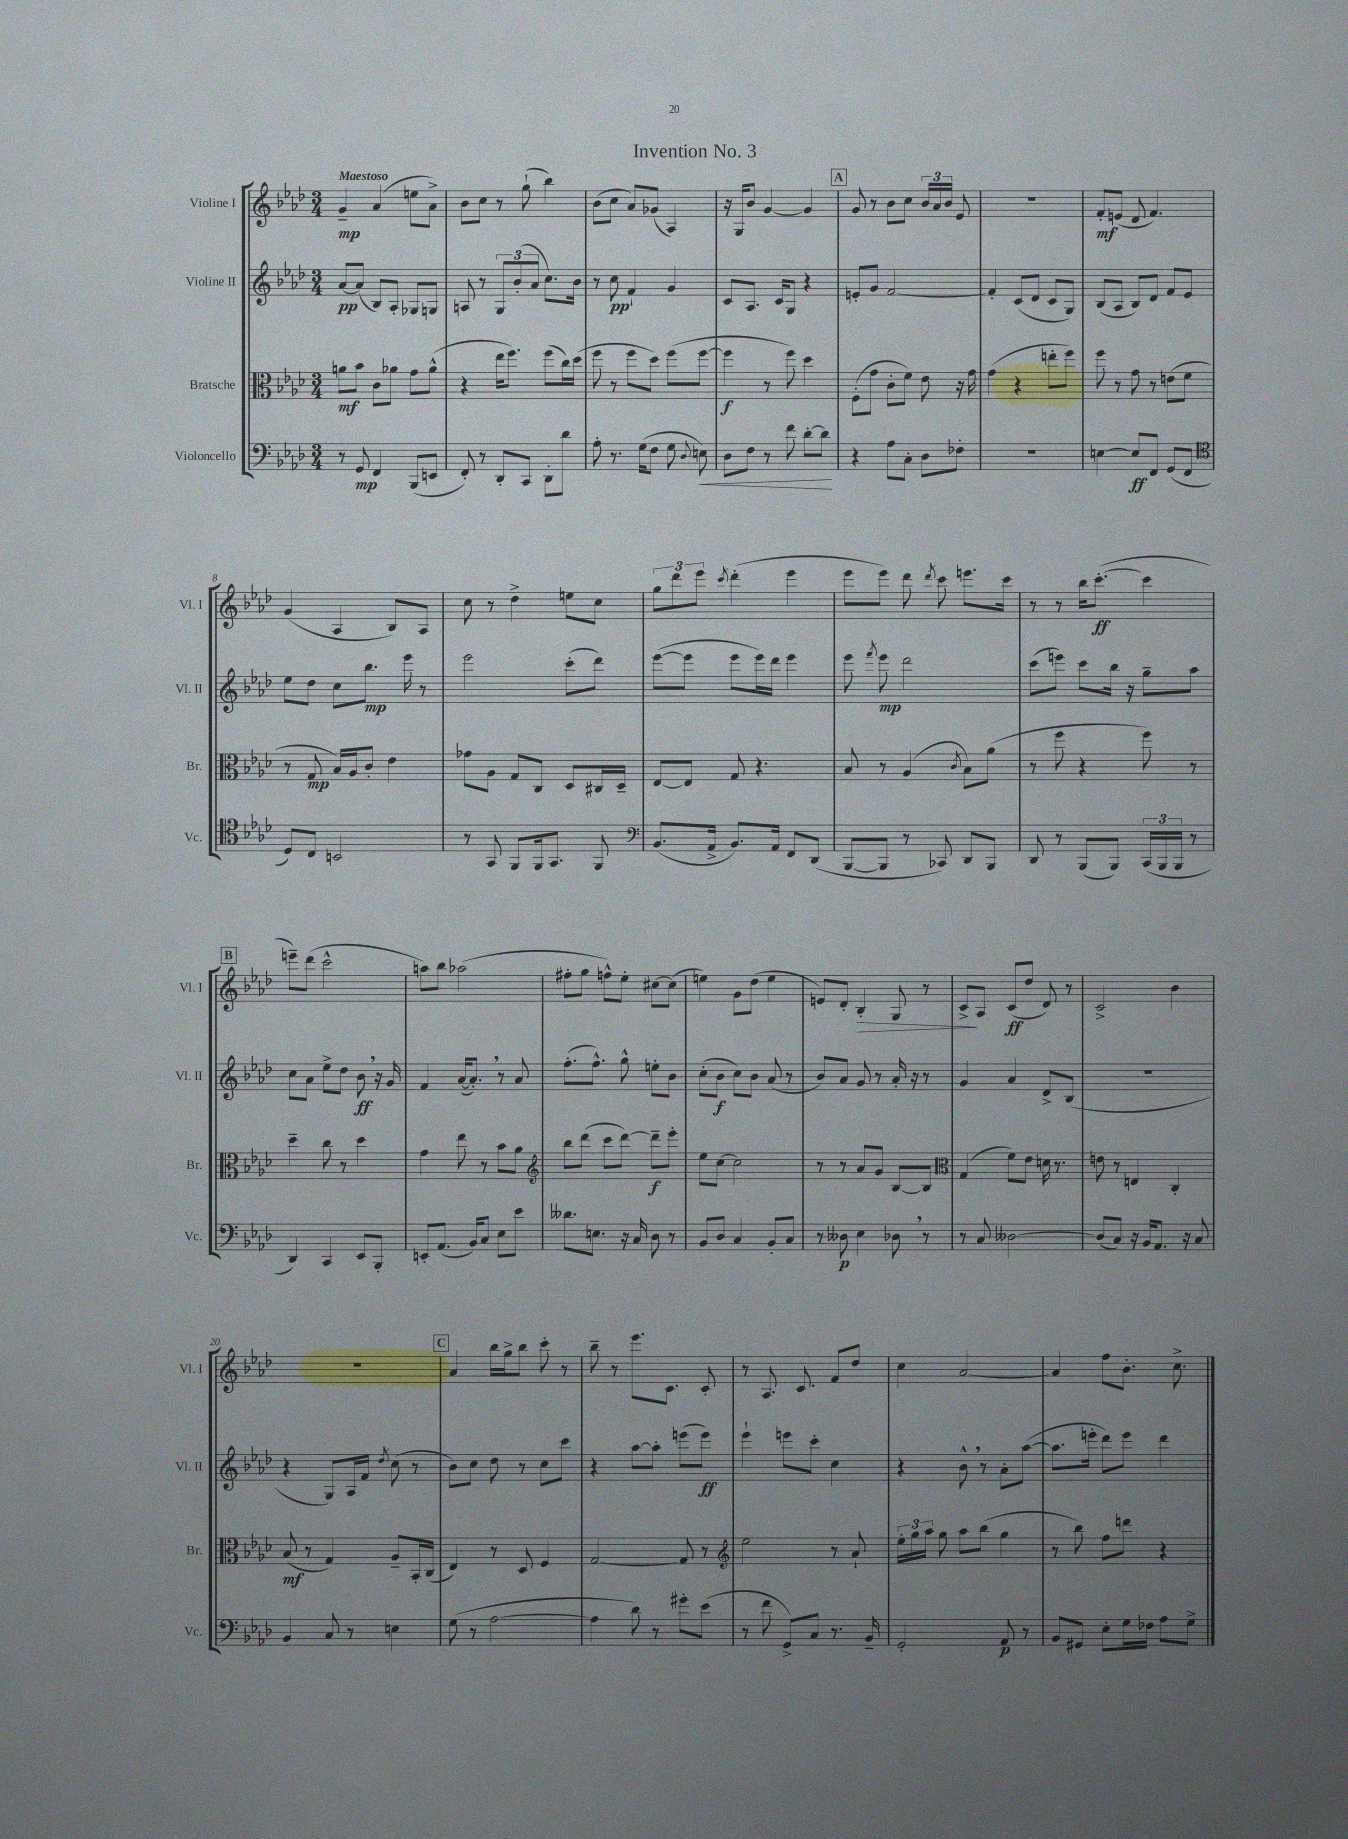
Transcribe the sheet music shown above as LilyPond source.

\header { title = "Invention No. 3" }
<<
\new StaffGroup <<
\new Staff = "s0" \with { instrumentName = "Violine I" shortInstrumentName = "Vl. I" } {
    \clef treble \key aes \major \numericTimeSignature \time 3/4 \tempo "Maestoso"
    \autoBeamOff g'4--\mp aes'4( e''8[ aes'8]->) |
    bes'8[ c''8] r8 g''8-!( bes''4) |
    bes'8[( c''8] aes'8[) ges'8]( aes4) |
    r16 g16[ bes'8] g'4~ g'4 |
    \mark \markup { \box "A" } g'8 r8 bes'8[ c''8] \tuplet 3/2 { bes'16[ aes'16 bes'16] } ees'8 |
    R2. |
    f'8[-.\mf e'8]( des'8 f'4.) |
    g'4( aes4 bes8[) aes8] |
    c''8 r8 des''4-> e''8[ c''8] |
    \tuplet 3/2 { g''8[ des'''8 ees'''8] } \acciaccatura { c'''8 } des'''4-.( ees'''4 |
    ees'''8[ ees'''8]) des'''8 \acciaccatura { des'''8 } c'''8 e'''8.[ c'''16] |
    r8 r8 bes''16[ c'''8.]~-.\ff( c'''4 |
    \mark \markup { \box "B" } e'''8[--) des'''8]( c'''2-^ |
    a''8[) bes''8] aes''2( |
    fis''8[-. g''8] f''8[-^) ees''8]-. cis''8[~ cis''8]( |
    e''4) g'8[ des''8]( e''4 |
    e'8[) des'8]-. bes4-.\> g8 r8 |
    c'8[->\! aes8] c'8[\ff( des''8] des'8) r8 |
    c'2-> bes'4 |
    R2. |
    \mark \markup { \box "C" } aes'4 bes''16[ g''16-> bes''8] c'''8-. r8 |
    bes''8-- r8 ees'''8.[ c'8.] c'8-. |
    r8 aes8. c'8. f'8[ des''8] |
    c''4 aes'2~ |
    aes'4 f''8[ bes'8.]-. c''8.-> \bar "|." |
}
\new Staff = "s1" \with { instrumentName = "Violine II" shortInstrumentName = "Vl. II" } {
    \clef treble \key aes \major \numericTimeSignature \time 3/4
    \autoBeamOff aes'8[~\pp aes'8]( bes8[) aes8]-. ges8[ g8] |
    a8 r8 \tuplet 3/2 { g8[ bes'8-.( aes'8] } c''8.[) bes'16] |
    r8 c''8\pp f'4-! g'4 |
    c'8[ aes8.] c'16[ g8] r4 |
    \mark \markup { \box "A" } e'8[-. g'8] f'2~ |
    f'4-. c'8[( des'8] c'8[ g8]) |
    bes8[( aes8] bes8[) des'8] f'8[ ees'8] |
    ees''8[ des''8] c''8[ bes''8.]\mp ees'''16 r8 |
    ees'''2 c'''8[-.( des'''8]) |
    ees'''8[~( ees'''8] ees'''8[ ees'''16) des'''16] ees'''4 |
    ees'''8 \acciaccatura { f'''8 } ees'''8\mp des'''2 |
    c'''8[( e'''8]) c'''8[ bes''16] r16 g''8[-- aes''8] |
    \mark \markup { \box "B" } c''8[ aes'8] ees''8[-> des''8] bes'8\ff \breathe r16 g'16 |
    f'4 aes'16[~( aes'8.]-.) \breathe r8 aes'8 |
    f''8.[-.( f''8.]-^) g''8-^ e''8[-. bes'8] |
    c''8[-.( bes'8]\f c''8[) bes'8] aes'8( r8 |
    bes'8[) aes'8] g'8 r8 aes'16-. r16 r8 |
    g'4 aes'4 des'8[-> bes8]( |
    R2. |
    r4 g8[) aes16 f'16] \acciaccatura { des''8 } c''8( r8 |
    \mark \markup { \box "C" } bes'8[) c''8] des''8 r8 c''8[ c'''8] |
    r4 aes''8[~ aes''8]-. e'''8[( e'''8]\ff) |
    ees'''4-! e'''8[ c'''8]-. c''4 |
    r4 bes'8-^ \breathe r8 aes'8[-. aes''8]~( |
    aes''8.[ e'''16]-. des'''8[) e'''8] des'''4 \bar "|." |
}
\new Staff = "s2" \with { instrumentName = "Bratsche" shortInstrumentName = "Br." } {
    \clef alto \key aes \major \numericTimeSignature \time 3/4
    \autoBeamOff a'8[\mf bes'8] c'8[ aes'8] g'8[ aes'8]-^( |
    r4 ees''16[ f''8.]) f''8[( c''16) des''16]( |
    f''8 r8 f''8[ des''8]) f''8[( f''8]~ |
    f''4\f r8 f''8) des''4 |
    \mark \markup { \box "A" } f8[-.( g'8] c'8[-. f'8]) ees'8 r16 g'16 |
    g'4( r4 e''8[-. f''8]) |
    f''8 r8 g'8 r8 e'8[( f'8] |
    r8 g8\mp bes16[) aes16 c'8]-. ees'4 |
    ges'8[ aes8] g8[ c8] des8[ cis16 des16]-- |
    ees8[~ ees8] g8 r4. |
    bes8 r8 aes4( \acciaccatura { c'8 } bes8[) aes'8]( |
    r8 f''8 r4 f''8) r8 |
    \mark \markup { \box "B" } des''4-- c''8 r8 des''4 |
    g'4 ees''8 r8 bes'8[ aes'8] |
    \clef treble bes''8[ des'''8]( c'''8[ des'''8]~) des'''8[--\f ees'''8]-. |
    ees''8[ c''8]~ c''2 |
    r8 r8 aes'8[ g'8] bes8[~ bes8] |
    \clef alto g4( f'8[) ees'8] d'16 r8. |
    e'8 r8 e4 c4-. |
    bes8\mf( r8 g4) aes8[-- bes,16-. c16]( |
    \mark \markup { \box "C" } ees4) r8 des8 f4 |
    g2~ g8 r8 |
    \clef treble ees''2 r8 aes'8-! |
    \tuplet 3/2 { ees''16[-. g''16 aes''16] } g''8 aes''8[ bes''8]( g''4 |
    r8 bes''8) f''8[ d'''8] r4 \bar "|." |
}
\new Staff = "s3" \with { instrumentName = "Violoncello" shortInstrumentName = "Vc." } {
    \clef bass \key aes \major \numericTimeSignature \time 3/4
    \autoBeamOff r8 g,8\mp f,4 bes,,8[( e,8] |
    f,8-.) r8 des,8[-. c,8] des,8[-. des'8] |
    aes8-. r8. g16[( f8] g8 \appoggiatura { des8 } e8\<) |
    des8[ f8] r8 f'8 des'8[~-. des'8]\! |
    \mark \markup { \box "A" } r4 aes8[ c8]-. des8[ fes8]-. |
    R2. |
    e4~ e8[\ff f,8] g,8[( f,8] |
    \clef tenor des8[) c8] b,2 |
    r8 g,8 f,8[ f,16 g,8.] f,8 |
    \clef bass bes,8.[( aes,16]-> bes,8.[) aes,16] f,8[ des,8]( |
    bes,,8[~ bes,,8] r8 ces,8) des,8[ bes,,8] |
    des,8 r8 bes,,8[( bes,,8]) \tuplet 3/2 { c,16[( bes,,16 bes,,16] } r8 |
    \mark \markup { \box "B" } des,4) c,4 ees,8[ bes,,8]-. |
    e,8[-. aes,8.]( bes,16[) c8] ees8[ ees'8] |
    deses'8.[ e8.] r16 c16 des8 r8 |
    bes,8[ des8] c4 bes,8[-. c8] |
    r8 deses8\p ees4 des8 \breathe r8 |
    r8 c8 deses2~ |
    deses8[( c8]) r16 bes,16[ aes,8.] r16 c8 |
    bes,4 c8 r8 e4 |
    \mark \markup { \box "C" } g8( r8 aes2~ |
    aes4 des'8) r8 gis'8[-. ees'8]( |
    r8 f'8 g,8[->) c8] r8. bes,16-- |
    g,2-. aes,8\p r8 |
    bes,8[ gis,8] ees8[-. g16 fes16] aes8[ g8]-> \bar "|." |
}
>>
>>
